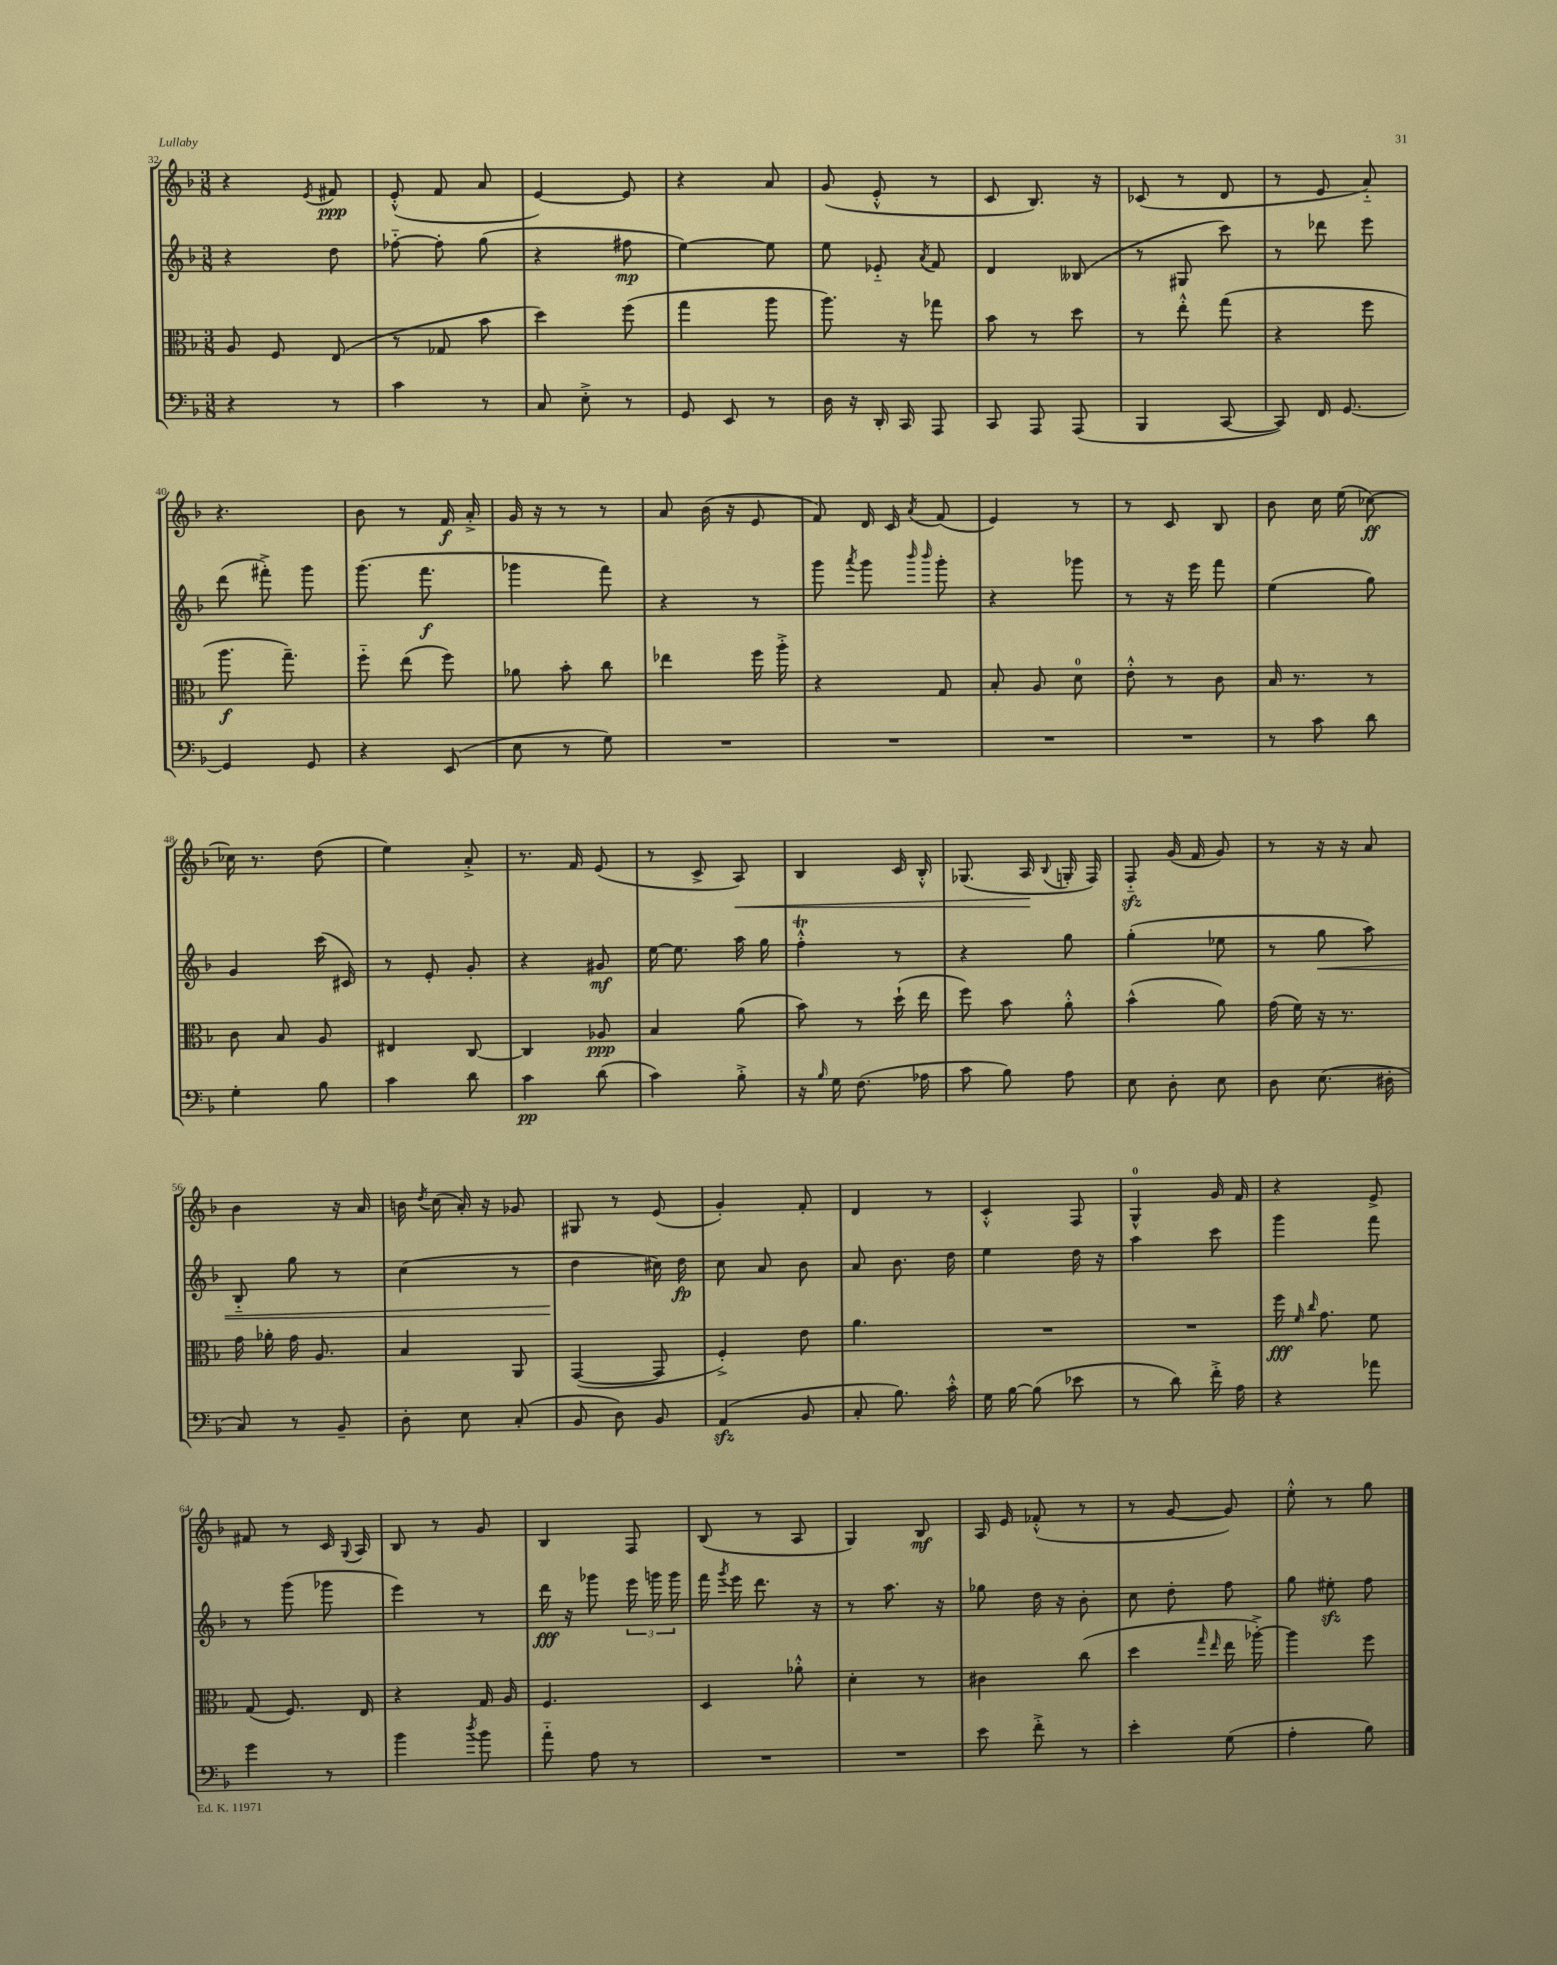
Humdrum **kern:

**kern	**dynam	**kern	**dynam	**kern	**dynam	**kern	**dynam
*part4	*part4	*part3	*part3	*part2	*part2	*part1	*part1
*staff4	*staff4	*staff3	*staff3	*staff2	*staff2	*staff1	*staff1
*clefF4	*	*clefC3	*	*clefG2	*	*clefG2	*
*k[b-]	*	*k[b-]	*	*k[b-]	*	*k[b-]	*
*M3/8	*	*M3/8	*	*M3/8	*	*M3/8	*
=32	=32	=32	=32	=32	=32	=32	=32
4r	.	8A/	.	4r	.	4r	.
.	.	8F/	.	.	.	.	.
.	.	.	.	.	.	8qe/	.
8r	.	(8E/	.	8dd\	.	8f#X/	ppp
=33	=33	=33	=33	=33	=33	=33	=33
4c\	.	8r	.	[8ff-X\	.	(8e'^^/	.
.	.	8G-X/	.	8ff-'\]	.	8f/	.
8r	.	8b-\	.	(8gg\	.	8a/	.
=34	=34	=34	=34	=34	=34	=34	=34
8C/	.	4dd\)	.	4r	.	[4e/)	.
8E'^\	.	.	.	.	.	.	.
8r	.	(8ff\	.	8ff#X\	mp	8e/]	.
=35	=35	=35	=35	=35	=35	=35	=35
8GG/	.	4gg\	.	[4ee\)	.	4r	.
8EE/	.	.	.	.	.	.	.
8r	.	8aa\	.	8ee\]	.	8a/	.
=36	=36	=36	=36	=36	=36	=36	=36
16D\	.	8.aa\)	.	8ee\	.	(8g/	.
16r	.	.	.	.	.	.	.
16DD'/	.	.	.	8e-X/	.	8e'^^/	.
16CC/	.	16r	.	.	.	.	.
.	.	.	.	8qa/	.	.	.
8AAA/	.	8gg-X\	.	8f/	.	8r	.
=37	=37	=37	=37	=37	=37	=37	=37
8CC/	.	8b-\	.	4d/	.	8c/	.
8AAA/	.	8r	.	.	.	8.B-/)	.
(8AAA/	.	8dd\	.	(8B--X/	.	.	.
.	.	.	.	.	.	16r	.
=38	=38	=38	=38	=38	=38	=38	=38
4BBB-/	.	8r	.	8r	.	(8c-X/	.
.	.	8ee'^^\	.	8G#X/	.	8r	.
[8CC/	.	(8gg\	.	8ccc\)	.	8d/	.
=39	=39	=39	=39	=39	=39	=39	=39
8CC/])	.	4r	.	8r	.	8r	.
16FF/	.	.	.	8ddd-X\	.	8e/	.
[8.GG/	.	.	.	.	.	.	.
.	.	8ff\	.	8eee\	.	8a/)	.
!!LO:LB:g=z
=40	=40	=40	=40	=40	=40	=40	=40
4GG/]	.	8.aa\	f	(8ddd\	.	4.r	.
.	.	.	.	8fff#X'^\)	.	.	.
.	.	8.gg~\)	.	.	.	.	.
8GG/	.	.	.	8ggg\	.	.	.
=41	=41	=41	=41	=41	=41	=41	=41
4r	.	8ff\	.	(8.ggg\	.	8b-\	.
.	.	(8ee\	.	.	.	8r	.
.	.	.	.	8.fff\	f	.	.
(8EE/	.	8ff\)	.	.	.	16f/	f
.	.	.	.	.	.	16a'^/	.
=42	=42	=42	=42	=42	=42	=42	=42
8E\	.	8a-X\	.	4ggg-X\	.	16g/	.
.	.	.	.	.	.	16r	.
8r	.	8b-'\	.	.	.	8r	.
8G\)	.	8cc\	.	8fff\)	.	8r	.
=43	=43	=43	=43	=43	=43	=43	=43
4.r	.	4ee-X\	.	4r	.	8a/	.
.	.	.	.	.	.	(16b-\	.
.	.	.	.	.	.	16r	.
.	.	16ff\	.	8r	.	8e/	.
.	.	16aa'^\	.	.	.	.	.
=44	=44	=44	=44	=44	=44	=44	=44
4.r	.	4r	.	8ggg\	.	8f/)	.
.	.	.	.	8qaaa/	.	.	.
.	.	.	.	8ggg\	.	16d/	.
.	.	.	.	.	.	16c/	.
.	.	.	.	16qqbbb-/	.	.	.
.	.	.	.	16qqbbb-/	.	8qa/	.
.	.	8G/	.	8ggg'\	.	(8f/	.
=45	=45	=45	=45	=45	=45	=45	=45
4.r	.	8B-'/	.	4r	.	4e/)	.
.	.	8A/	.	.	.	.	.
.	.	8d\	.	8ggg-X\	.	8r	.
=46	=46	=46	=46	=46	=46	=46	=46
4.r	.	8e'^^\	.	8r	.	8r	.
.	.	8r	.	16r	.	8c/	.
.	.	.	.	16eee\	.	.	.
.	.	8c\	.	8fff\	.	8B-/	.
=47	=47	=47	=47	=47	=47	=47	=47
8r	.	16B-/	.	(4ee\	.	8b-\	.
.	.	8.r	.	.	.	.	.
8c\	.	.	.	.	.	16cc\	.
.	.	.	.	.	.	(16ee\	.
8d\	.	8r	.	8gg\)	.	[8cc-X\)	ff
!!LO:LB:g=z
=48	=48	=48	=48	=48	=48	=48	=48
4G'\	.	8c\	.	4g/	.	16cc-X\]	.
.	.	.	.	.	.	8.r	.
.	.	8B-/	.	.	.	.	.
8B-\	.	8A/	.	(16ccc\	.	(8dd\	.
.	.	.	.	16c#X/)	.	.	.
=49	=49	=49	=49	=49	=49	=49	=49
4c\	.	4E#X/	.	8r	.	4ee\)	.
.	.	.	.	8e'/	.	.	.
8d\	.	[8C/	.	8g'/	.	8a'^/	.
=50	=50	=50	=50	=50	=50	=50	=50
4c\	pp	4C/]	.	4r	.	8.r	.
.	.	.	.	.	.	16f/	.
(8d\	.	8A-X/	ppp	8g#X/	mf	(8e/	.
=51	=51	=51	=51	=51	=51	=51	=51
4c\)	.	4B-/	.	[16ee\	.	8r	.
.	.	.	.	8.ee\]	.	.	.
.	.	.	.	.	.	8c^/	.
!	!	!	!	!	!	!	!LO:HP:b
8B-'^\	.	(8a\	.	16aa\	.	8A/)	<
.	.	.	.	16gg\	.	.	.
=52	=52	=52	=52	=52	=52	=52	=52
16r	.	8b-\)	.	4ffT'^^\	.	4B-/	.
16qqB-/	.	.	.	.	.	.	.
16G\	.	.	.	.	.	.	.
(8.F\	.	8r	.	.	.	.	.
.	.	(16dd`\	.	8r	.	16c/	.
16A-X\	.	16ee\	.	.	.	16B-'^^/	.
=53	=53	=53	=53	=53	=53	=53	=53
8c\	.	8ff\)	.	4r	.	(8.G-X/	.
8B-\)	.	8b-\	.	.	.	.	.
.	.	.	.	.	.	16A/	.
.	.	.	.	.	.	8qqB-/	.
8A\	.	8a'^^\	.	8gg\	.	16Gn'/	[
.	.	.	.	.	.	16F/)	.
=54	=54	=54	=54	=54	=54	=54	=54
8E\	.	(4b-^^\	.	(4gg'\	.	8Fzz/	.
8D'\	.	.	.	.	.	(16g/	.
.	.	.	.	.	.	16f/	.
8E\	.	8a\)	.	8ee-X\	.	8g/)	.
=55	=55	=55	=55	=55	=55	=55	=55
8D\	.	(16g\	.	8r	.	8r	.
.	.	16f\)	.	.	.	.	.
!	!	!	!	!	!LO:HP:b	!	!
(8.E\	.	16r	.	8gg\	<	16r	.
.	.	8.r	.	.	.	16r	.
.	.	.	.	8aa\)	.	8a/	.
16D#X'\	.	.	.	.	.	.	.
!!LO:LB:g=z
=56	=56	=56	=56	=56	=56	=56	=56
8C/)	.	16g\	.	8B-/	.	4b-\	.
.	.	16a-X'\	.	.	.	.	.
8r	.	16g\	.	8gg\	.	.	.
.	.	8.A/	.	.	.	.	.
8BB-~/	.	.	.	8r	.	16r	.
.	.	.	.	.	.	16a/	.
=57	=57	=57	=57	=57	=57	=57	=57
8D'\	.	4B-/	.	(4cc\	.	16bn\	.
.	.	.	.	.	.	8qdd/	.
.	.	.	.	.	.	(16cc\	.
8E\	.	.	.	.	.	16a'/)	.
.	.	.	.	.	.	16r	.
(8C'/	.	8AA/	.	8r	.	8g-X/	.
=58	=58	=58	=58	=58	=58	=58	=58
8BB-/	.	([4GG/	.	4dd\	.	8G#X/	.
8D\)	.	.	.	.	.	8r	.
8BB-/	.	8GG/]	.	16cc#X\)	[	(8e/	.
.	.	.	.	16dd\	fp	.	.
=59	=59	=59	=59	=59	=59	=59	=59
(4AAzz/	.	4F'^/)	.	8cc\	.	4g'/)	.
.	.	.	.	8a/	.	.	.
8BB-/	.	8e\	.	8b-\	.	8f'/	.
=60	=60	=60	=60	=60	=60	=60	=60
8C'/	.	4.a\	.	8a/	.	4d/	.
8.B-\)	.	.	.	8.b-\	.	.	.
.	.	.	.	.	.	8r	.
16c'^^\	.	.	.	16dd\	.	.	.
=61	=61	=61	=61	=61	=61	=61	=61
16G\	.	4.r	.	4ee\	.	4c'^^/	.
[16B-\	.	.	.	.	.	.	.
(8B-\]	.	.	.	.	.	.	.
8e-X\	.	.	.	16dd\	.	8F/	.
.	.	.	.	16r	.	.	.
=62	=62	=62	=62	=62	=62	=62	=62
8r	.	4.r	.	4aa\	.	4G^^/	.
8d\)	.	.	.	.	.	.	.
16f'^\	.	.	.	8ccc\	.	16g/	.
16A\	.	.	.	.	.	16f/	.
=63	=63	=63	=63	=63	=63	=63	=63
4r	.	16ff\	fff	4ggg\	.	4r	.
.	.	16qqf/	.	.	.	.	.
.	.	16qqcc/	.	.	.	.	.
.	.	8.g\	.	.	.	.	.
8a-X\	.	8f\	.	8fff\	.	8e^/	.
!!LO:LB:g=z
=64	=64	=64	=64	=64	=64	=64	=64
4g\	.	(8G/	.	8r	.	8f#X/	.
.	.	8.F/)	.	(8ggg\	.	8r	.
8r	.	.	.	8ggg-X\	.	16c/	.
.	.	.	.	.	.	8qqG/	.
.	.	16E/	.	.	.	16A/	.
=65	=65	=65	=65	=65	=65	=65	=65
4b-\	.	4r	.	4eee\)	.	8B-/	.
.	.	.	.	.	.	8r	.
8qdd/	.	.	.	.	.	.	.
8b-\	.	16G/	.	8r	.	8g/	.
.	.	16A/	.	.	.	.	.
=66	=66	=66	=66	=66	=66	=66	=66
8a\	.	4.F/	.	16ddd\	fff	4B-/	.
.	.	.	.	16r	.	.	.
8A\	.	.	.	8ggg-X\	.	.	.
8r	.	.	.	24eee\	.	8F/	.
.	.	.	.	24gggn\	.	.	.
.	.	.	.	24ggg\	.	.	.
=67	=67	=67	=67	=67	=67	=67	=67
4.r	.	4D/	.	16fff\	.	(8B-/	.
.	.	.	.	8qggg/	.	.	.
.	.	.	.	16eee\	.	.	.
.	.	.	.	8.ddd\	.	8r	.
.	.	8a-X'^^\	.	.	.	8A/	.
.	.	.	.	16r	.	.	.
=68	=68	=68	=68	=68	=68	=68	=68
4.r	.	4d'\	.	8r	.	4G/)	.
.	.	.	.	8.aa\	.	.	.
.	.	8r	.	.	.	8B-/	mf
.	.	.	.	16r	.	.	.
=69	=69	=69	=69	=69	=69	=69	=69
8e\	.	4c#X\	.	8gg-X\	.	16A/	.
.	.	.	.	.	.	16e/	.
8f'^\	.	.	.	16dd\	.	(8f-X'^^/	.
.	.	.	.	16r	.	.	.
8r	.	(8cc\	.	8b-'\	.	8r	.
=70	=70	=70	=70	=70	=70	=70	=70
4e'\	.	4dd\	.	8cc\	.	8r	.
.	.	.	.	8dd'\	.	[8g/	.
.	.	16qqgg/	.	.	.	.	.
.	.	16qqee/	.	.	.	.	.
(8G\	.	16ee\	.	8ff\	.	8g/])	.
.	.	[16aa-X'^\)	.	.	.	.	.
=71	=71	=71	=71	=71	=71	=71	=71
4A'\	.	4aa-\]	.	8gg\	.	8ee'^^\	.
.	.	.	.	8ee#Xzz'\	.	8r	.
8B-\)	.	8ff\	.	8ff\	.	8gg\	.
==	==	==	==	==	==	==	==
*-	*-	*-	*-	*-	*-	*-	*-
